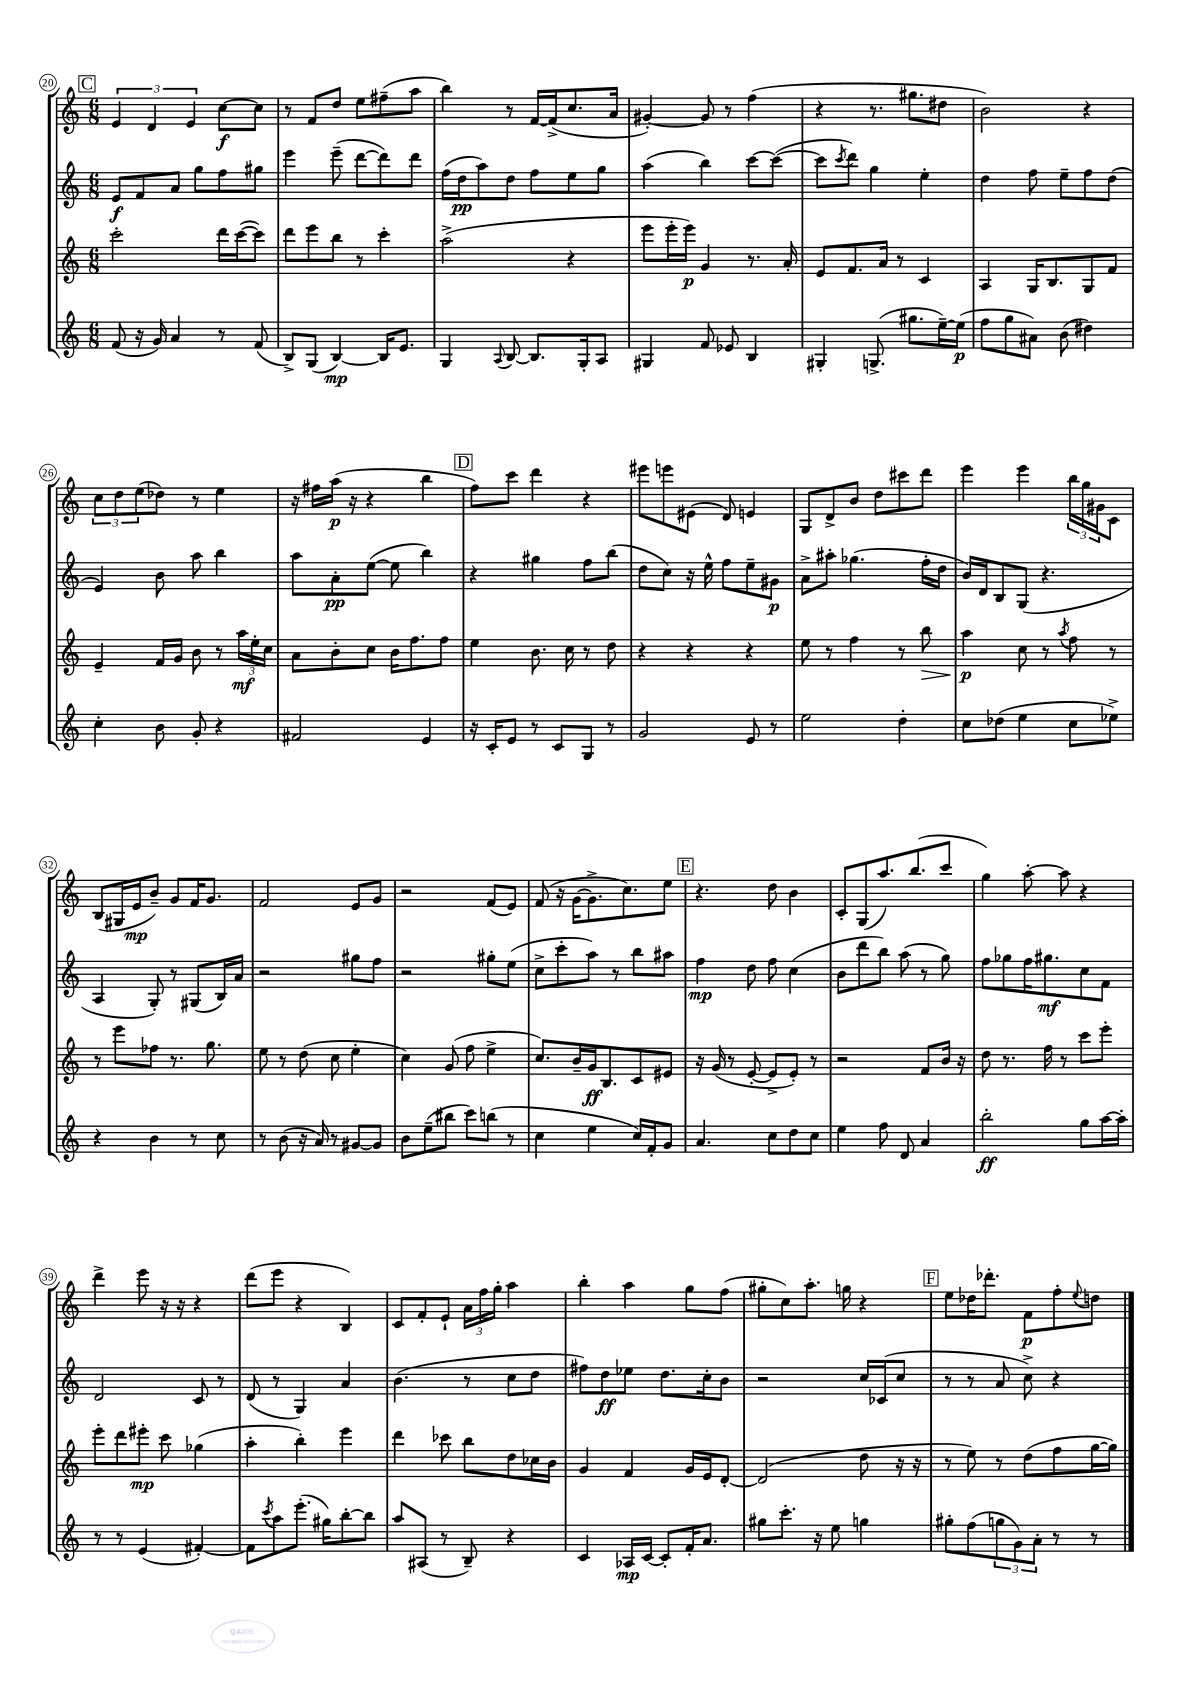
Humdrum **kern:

**kern	**kern	**kern	**kern
*staff4	*staff3	*staff2	*staff1
*clefG2	*clefG2	*clefG2	*clefG2
*k[]	*k[]	*k[]	*k[]
*M6/8	*M6/8	*M6/8	*M6/8
(8f	2ccc'	8e	6e
16r	.	8f	.
.	.	.	6d
16g)	.	.	.
4a	.	8a	.
.	.	.	6e
.	.	8gg	.
8r	16ddd	8ff	[8cc
.	([16ccc	.	.
(8f	8ccc])	8gg#	8cc]
=	=	=	=
8B^)	8ddd	4eee	8r
(8G	8eee	.	8f
[4B)	8bb	(8eee~	8dd
.	8r	[8ddd	8ee
16B]	4ccc'	8ddd])	(8ff#~
8.e	.	.	.
.	.	8ddd	8aa
=	=	=	=
4G	(2aa^	(16ff	4bb)
.	.	16dd	.
.	.	8aa)	.
8qqA	.	.	.
[8B	.	8dd	8r
8.B]	.	8ff	[16f
.	.	.	(16f^]
.	4r	8ee	8.cc
16G'	.	.	.
8A	.	8gg	.
.	.	.	16a
=	=	=	=
4G#	8eee	(4aa	[4g#')
.	16eee'	.	.
.	16eee)	.	.
8f	4g	4bb)	8g#]
8e-	.	.	8r
4B	8.r	[8ccc	(4ff
.	.	(8ccc_	.
.	16a'	.	.
=	=	=	=
4G#'	8e	8ccc]	4r
.	.	8qccc	.
.	8.f	8ddd)	.
(8.G^	.	4gg	8.r
.	16a	.	.
.	8r	.	.
8.gg#	.	.	8.gg#
.	4c	4ee'	.
[16ee~)	.	.	8dd#
(16ee]	.	.	.
=	=	=	=
8ff	4A	4dd	2b)
8gg	.	.	.
8a#)	16G	8ff	.
.	8.B	.	.
(8b	.	8ee~	.
4dd#)	8G	8ff	4r
.	8f	(8dd	.
=	=	=	=
4cc'	4e~	4e)	12cc
.	.	.	12dd
.	.	.	(12ee
8b	16f	8b	8dd-)
.	16g	.	.
8g'	8b	8aa	8r
4r	8r	4bb	4ee
.	24aa	.	.
.	24ee'	.	.
.	24cc	.	.
=	=	=	=
2f#	8a	8aa	16r
.	.	.	16ff#
.	8b'	8a'	(16aa
.	.	.	16r
.	8cc	([8ee	4r
.	16b	8ee]	.
.	8.ff	.	.
4e	.	4bb)	4bb
.	8ff	.	.
=	=	=	=
16r	4ee	4r	8ff)
16c'	.	.	.
8e	.	.	8ccc
8r	8.b	4gg#	4ddd
8c	.	.	.
.	16cc	.	.
8G	8r	8ff	4r
8r	8dd	(8bb	.
=	=	=	=
2g	4r	8dd	8eee#
.	.	8cc)	8eee
.	4r	16r	(8e#
.	.	16ee^^	.
.	.	8ff	8d)
8e	4r	8ee~	4e
8r	.	8g#	.
=	=	=	=
2ee	8ee	8a^	8G
.	8r	8aa#'	8d^
.	4ff	(4.gg-	8b
.	.	.	8dd
4dd'	8r	.	8ccc#
.	8bb	16ff'	8ddd
.	.	16dd	.
=	=	=	=
8cc	4aa	16b)	4eee
.	.	16d	.
(8dd-	.	8B	.
4ee	8cc	(8G	4eee
.	8r	4.r	.
.	8qaa	.	.
8cc	8ff	.	24bb
.	.	.	24gg
.	.	.	24g#
8ee-^)	8r	.	8c
=	=	=	=
4r	8r	4A	(8B
.	8eee	.	16G#
.	.	.	16e
4b	8ff-	8G')	8b~)
.	8.r	8r	8g
8r	.	(8G#	16f
.	8.gg	.	8.g
8cc	.	16B)	.
.	.	16a	.
=	=	=	=
8r	8ee	2r	2f
(8b	8r	.	.
16r	(8dd	.	.
16a)	.	.	.
8r	8cc	.	.
[8g#	4ee'	8gg#	8e
8g#]	.	8ff	8g
=	=	=	=
8b	4cc)	2r	2r
(8ee~	.	.	.
8bb#	(8g	.	.
8ccc)	8ff	.	.
(8bb	4ee^	8gg#'	(8f
8r	.	(8ee	8e)
=	=	=	=
4cc	8.cc)	8cc^	(8f
.	.	8ccc'	16r
.	16b~	.	[16g
4ee	16g	8aa)	8.g^]
.	8.B	.	.
.	.	8r	.
.	.	.	8.cc)
16cc)	8c	8bb	.
16f'	.	.	.
8g	8e#	8aa#	8ee
=	=	=	=
4.a	16r	4ff	4.r
.	(16g	.	.
.	8r	.	.
.	[8e'	8dd	.
8cc	8e^]	8ff	8dd
8dd	8e')	(4cc	4b
8cc	8r	.	.
=	=	=	=
4ee	2r	8b	8c'
.	.	8ddd	(8G
8ff	.	8bb)	8.aa)
8d	.	(8aa	.
.	.	.	(8.bb
4a	8f	8r	.
.	16b	8gg)	8ccc
.	16r	.	.
=	=	=	=
2bb'	8dd	8ff	4gg)
.	8.r	8gg-	.
.	.	16ff	[8aa'
.	16ff	8.gg#	.
.	8r	.	8aa]
8gg	8ccc	8cc	4r
[16aa	8eee'	8f	.
16aa']	.	.	.
=	=	=	=
8r	8eee'	2d	4ddd^
8r	8ddd	.	.
(4e	8eee#'	.	8eee
.	8ccc	.	16r
.	.	.	16r
[4f#')	(4gg-	8c	4r
.	.	8r	.
=	=	=	=
8f#]	4aa'	(8d	(8ddd
8qccc	.	.	.
8aa	.	8r	8eee
(8.eee'	4bb')	4G)	4r
16gg#)	.	.	.
[8bb'	4eee	4a	4B)
8bb]	.	.	.
=	=	=	=
8aa	4ddd	(4.b	8c
(8A#	.	.	8f'
8r	8ccc-	.	8e`
8B~)	8bb	8r	24a
.	.	.	24ff
.	.	.	24gg'
4r	8dd	8cc	4aa
.	16cc-	8dd	.
.	16b	.	.
=	=	=	=
4c	4g	8ff#)	4bb'
.	.	8dd	.
16A-	4f	8ee-	4aa
[16c	.	.	.
8c']	.	8.dd	.
16f'	16g	.	8gg
8.a	16e	16cc'	.
.	[8d'	8b	(8ff
=	=	=	=
8gg#	(2d]	2r	8gg#'
8.ccc'	.	.	8cc)
.	.	.	8.aa'
16r	.	.	.
8ee	.	.	.
.	.	.	16gg
4gg	8dd	16cc	4r
.	.	(16c-	.
.	16r	8cc	.
.	16r	.	.
=	=	=	=
8gg#'	8r	8r	8ee
(8ff	8ee)	8r	16dd-
.	.	.	8.ddd-'
12gg	8r	8a	.
12g)	.	.	.
.	(8dd	8cc^)	8f
12a'	.	.	.
8r	8ff	4r	8ff'
.	.	.	8qqee
8r	[16gg	.	8dd
.	16gg])	.	.
==	==	==	==
*-	*-	*-	*-
